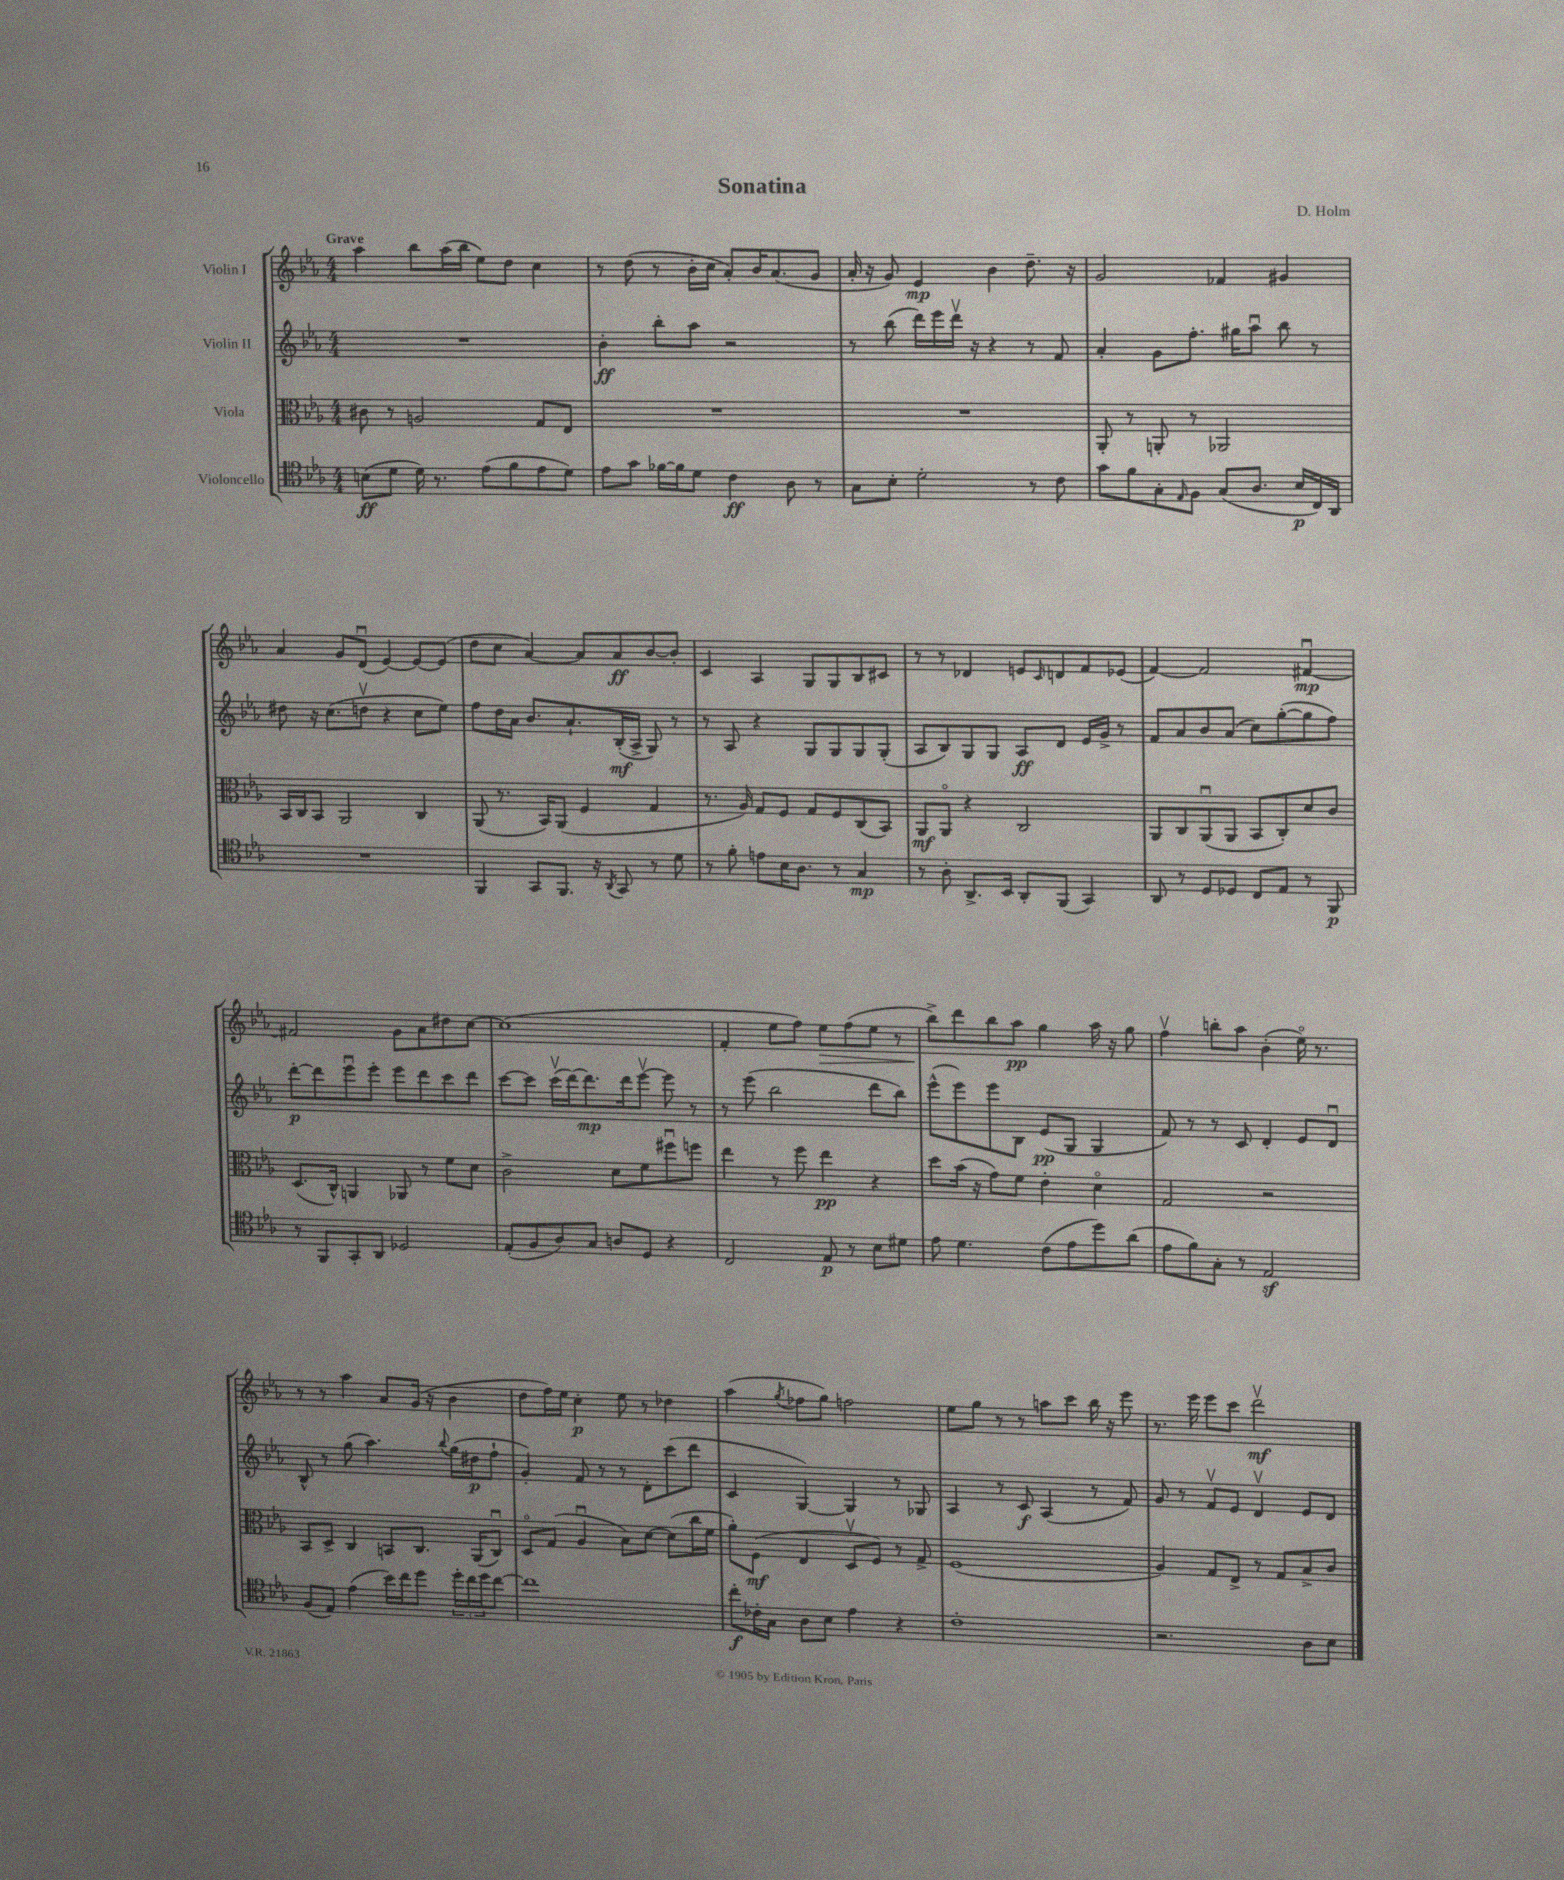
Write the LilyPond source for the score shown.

\header { title = "Sonatina" composer = "D. Holm" }
<<
\new StaffGroup <<
\new Staff = "s0" \with { instrumentName = "Violin I" } {
    \clef treble \key ees \major \numericTimeSignature \time 4/4 \tempo "Grave"
    aes''4 bes''8 aes''16( bes''16 ees''8) d''8 c''4 |
    r8 d''8( r8 bes'16-. c''16 aes'8-.) bes'16 aes'8.( g'8 |
    aes'16-. r16 g'8) ees'4\mp bes'4 d''8.-- r16 |
    g'2 fes'4 gis'4 |
    aes'4 g'8 d'8\downbow( ees'4~) ees'8~ ees'8( |
    d''8 c''8 aes'4~) aes'8 aes'8\ff bes'8~ bes'8-. |
    c'4 aes4 g8 g8 bes8 cis'8 |
    r8 r8 des'4 e'8 \grace { c'16 } d'8 f'8 ees'8( |
    f'4~) f'2 fis'4~\downbow\mp |
    fis'2 g'8 aes'8 dis''8 c''8~ |
    c''1( |
    f'4-. ees''8 f''8) ees''8\> f''8( ees''8 r8 |
    bes''8->\!) d'''8 bes''8 aes''8\pp g''4 aes''16 r16 g''8 |
    f''4\upbow b''8-. aes''8 bes'4-.( ees''16\flageolet) r8. |
    r8 r8 aes''4 aes'8 g'16( r16 bes'4 |
    d''8 f''16) ees''16 c''4-.\p ees''8 r8 des''4 |
    aes''4( \acciaccatura { g''8 } fes''8 g''8) f''2 |
    ees''8 g''8 r8 r8 a''8 c'''8 bes''16 r16 ees'''8 |
    r8. ees'''16 ees'''8 c'''8 d'''2\upbow\mf \bar "|." |
}
\new Staff = "s1" \with { instrumentName = "Violin II" } {
    \clef treble \key ees \major \numericTimeSignature \time 4/4
    R1 |
    bes'4-.\ff bes''8-. aes''8 r2 |
    r8 bes''8( d'''16) ees'''16 d'''16\upbow r16 r4 r8 f'8 |
    aes'4-. g'8 f''8.-. gis''16 aes''8\downbow bes''8 r8 |
    dis''8 r16 c''8.( d''8\upbow r4 c''8 ees''8) |
    f''8 d''16 aes'16 bes'8. aes'8.-! bes16-.\mf( aes16-> g8) r8 |
    r8 aes8 r4 g8 g8 g8 g8-.( |
    aes8 bes8) g8 g8 aes8\ff d'8 ees'16 g'16-> r8 |
    f'8 aes'8 bes'8 aes'8( c''8) g''8~-.( g''8 f''8) |
    d'''8~-.\p d'''8 ees'''8\downbow ees'''8-. ees'''8 d'''8 c'''8 d'''8 |
    c'''8~ c'''8 c'''16\upbow( d'''16~) d'''8.\mp d'''16 ees'''8~\upbow ees'''8 r8 |
    r8 ees'''8( bes''2 d'''8 bes''8) |
    ees'''8-^( ees'''8) ees'''8 bes8 ees'8\pp( g8 g4 |
    f'8) r8 r8 c'8 d'4-. ees'8 d'8\downbow |
    bes8-^ r8 g''8( aes''4.) \appoggiatura { bes''8 } g''16( dis''16\p f''8-! |
    g'4-.) f'8 r8 r8 d'8-. c'''8( d'''8 |
    c'4 g4~) g4 r8 ges8 |
    aes4 r8 c'8\f aes4( r8 f'8) |
    g'8 r8 f'8\upbow ees'8 d'4\upbow ees'8 d'8 \bar "|." |
}
\new Staff = "s2" \with { instrumentName = "Viola" } {
    \clef alto \key ees \major \numericTimeSignature \time 4/4
    cis'8 r8 a2 g8 ees8 |
    R1 |
    R1 |
    aes,8-. r8 a,8-. r8 aes,2 |
    bes,16 c16 bes,8 aes,2 c4 |
    aes,8( r8. bes,16) aes,8( f4 g4 |
    r8. aes16) g8 f8 g8 f8 c8( bes,8) |
    aes,8\mf aes,8\flageolet r4 c2 |
    aes,8 c8 aes,8\downbow( aes,8 bes,8 c8-.) d'8 c'8 |
    d8.( c16-^) a,4 aes,8 r8 f'8 d'8 |
    c'2-> d'8 f'8 fis''8\downbow f''8 |
    ees''4 r8 f''8 ees''4\pp r4 |
    d''8 bes'16( r16 g'8) f'8 ees'4-. d'4\flageolet |
    g2 r2 |
    bes,8 d8-> c4 b,8 c8. aes,16( c8\downbow) |
    d8\flageolet g8( aes4\downbow bes8) d'8~ d'8( c''16 f'16 |
    aes'8-.) f8\mf( ees4 d8\upbow f8) r8 g8-> |
    f1( |
    aes4) g8 ees8-> r8 g8 bes8-> c'8 \bar "|." |
}
\new Staff = "s3" \with { instrumentName = "Violoncello" } {
    \clef tenor \key ees \major \numericTimeSignature \time 4/4
    b8\ff( d'8 d'16) r8. ees'8( f'8 ees'8 d'8) |
    ees'8 g'8 fes'16~ fes'16 d'8 c'4\ff aes8 r8 |
    g8 bes8-. d'2-. r8 c'8 |
    g'8 f'8 g8-. \grace { ees16 } f8 g8( aes8. bes16\p c16) aes,16 |
    R1 |
    f,4 g,8 f,8. r16 \acciaccatura { aes,8 } g,8 r8 d'8 |
    r8 f'8-. e'8 bes16 aes8. r8 g4\mp |
    r8 aes8-. aes,8.-> bes,16 aes,8-. f,8( g,4) |
    aes,8 r8 d8 des8 c8 ees8 r8 f,8\p |
    r8 f,8 g,8-. aes,8 des2 |
    ees8-.( f8 aes8) g8 a8 d8 r4 |
    c2 ees8\p r8 bes8 dis'8 |
    ees'8 d'4. c'8( ees'8 d''8) aes'8( |
    ees'8 f'8) g8-. r8 ees2\sf |
    f8( ees8) ees'4( bes'16) c''16 d''8 \tuplet 3/2 { d''16-. c''16 d''16 } c''8~ |
    c''1 |
    c''8-.\f ces'16-. g16 aes8 bes8 ees'4 r4 |
    c'1-. |
    r2. aes8 bes8 \bar "|." |
}
>>
>>
\layout { \context { \Score \remove "Bar_number_engraver" } }
